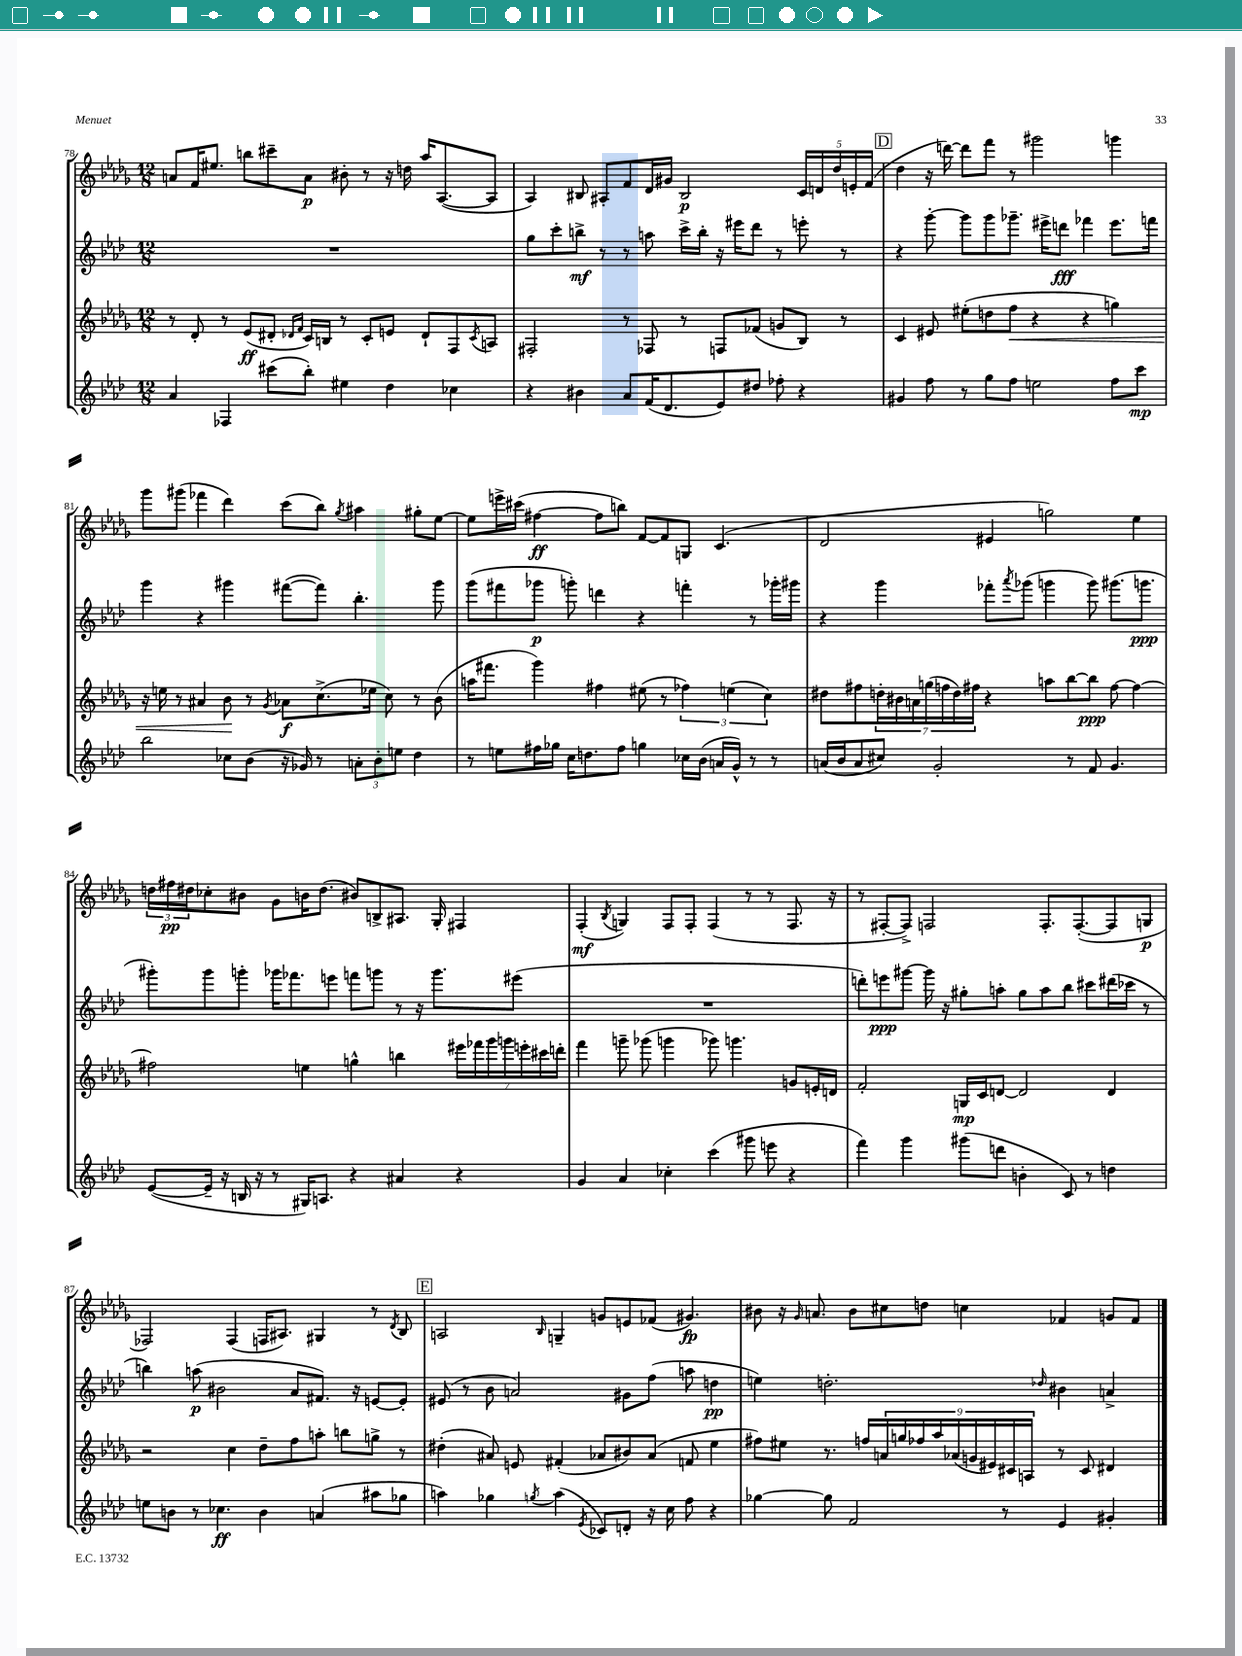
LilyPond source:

<<
\new StaffGroup <<
\new Staff = "s0" {
    \clef treble \key des \major \numericTimeSignature \time 12/8
    a'8 f'16 eis''8. b''8 cis'''8-- a'8\p bis'8-. r8 r16 d''16 aes''16 aes8.~( aes8 |
    aes4) bis8 ais8-. f'8 des'16 gis'16 bis2\p \tuplet 5/4 { c'16 d'16 des''16 e'16-. f'16( } |
    \mark \markup { \box "D" } des''4 r16 d'''16~) d'''8 f'''8 r8 gis'''2 g'''4 |
    ges'''8 gis'''8( fes'''4 des'''4) c'''8( bes''8) \acciaccatura { ges''8 } ais''4 gis''8-. ees''8~ |
    ees''8 e'''16-> cis'''16( fis''4~\ff fis''8 b''8) f'8~ f'8 g8 c'4.( |
    des'2 eis'4 g''2) ees''4 |
    \tuplet 3/2 { d''16 fis''16\pp dis''16 } ces''8-. bis'8 ges'8 b'16 dis''8.( bis'8) b8-> ais8. ges16-. fis4 |
    f4-.\mf( \acciaccatura { bes8 } g4) f8 f8-. f4( r8 r8 f8. r16 |
    r8 fis8~-. fis8->) f2 f8.-. f8.~-.( f8 g8\p |
    fes2) fes4( f16 ais8.) gis4 r8 \acciaccatura { des'8 } bes8 |
    \mark \markup { \box "E" } a2 \grace { bes16 } g4-- g'8 e'8 fes'8( gis'4.\fp) |
    bis'8 r16 \grace { ges'16 } a'8. bis'8 cis''8 d''8 c''4 fes'4 g'8 fes'8 \bar "|." |
}
\new Staff = "s1" {
    \clef treble \key aes \major \numericTimeSignature \time 12/8
    R1. |
    g''8 c'''8-. b''8->\mf r8 r8 a''8 c'''16-> b''16-. r16 eis'''16 des'''8 r8 e'''8-. r8 |
    \mark \markup { \box "D" } r4 g'''8~-. g'''8 g'''8 ges'''8.-- eis'''16-> d'''8\fff fes'''4 eis'''8. f'''16 |
    g'''4 r4 gis'''4 fis'''8~( fis'''8) bes''4.-. gis'''8 |
    g'''8( fis'''8 ges'''8\p g'''8-.) d'''4 r4 f'''4-. r8 ges'''16-. gis'''16 |
    r4 g'''4 fes'''8-. \acciaccatura { aes'''8 } ges'''8( g'''4 g'''8) gis'''8.( g'''8.\ppp |
    gis'''8-.) gis'''8 g'''8-. ges'''16 fes'''8. e'''8 f'''8 g'''8 r8 r16 g'''8. eis'''8( |
    R1. |
    d'''8-.) e'''8\ppp gis'''8~ gis'''16 r16 gis''8-. a''8-. gis''8 a''8 bes''8 cis'''8 dis'''16( ces'''16 r8 |
    b''4) a''8\p( bis'2 aes'8 fis'8.) r16 e'8~ e'8-. |
    \mark \markup { \box "E" } eis'8( r8 bes'8 a'2) gis'8 f''8( a''8 d''4\pp |
    e''4) d''2.-. \grace { des''16 } bis'4 a'4-> \bar "|." |
}
\new Staff = "s2" {
    \clef treble \key des \major \numericTimeSignature \time 12/8
    r8 des'8-. r8 ees'8\ff( dis'8-. \grace { des'16 f'16 } c'16) b16 r8 c'8-. e'8 des'8-! f8 \acciaccatura { c'8 } a8 |
    fis2-. r8 fes8 r8 f8 fes'8( g'8 bes8) r8 |
    \mark \markup { \box "D" } c'4 eis'8 eis''8-.( d''8 f''8\< r4 r4 g''4) |
    r16 e''16 r8 ais'4 bes'8\! r8 \acciaccatura { ges'8 } aes'8\f c''8.->( ees''16 c''8) r8 bes'8( |
    a''16 fis'''8. ges'''4) fis''4 eis''8( r8 \tuplet 3/2 { fes''4) e''4( c''4) } |
    dis''8 fis''8 \tuplet 7/4 { d''16-. bis'16 a'16 g''16( f''16 d''16) fis''16 } r4 a''8 bes''8~ bes''8\ppp fis''8~ fis''4~ |
    fis''2 e''4 g''4-^ b''4 \tuplet 7/4 { eis'''16 fes'''16 ges'''16 g'''16 e'''16-. cis'''16 d'''16-. } |
    f'''4 g'''8-- ges'''8( g'''4 ges'''8) g'''4. g'8 e'16-. d'16 |
    f'2-. g16\mp c'16 d'8~ d'2 d'4 |
    r2 c''4 des''8-- f''8 a''8-. b''8 g''8-> r8 |
    \mark \markup { \box "E" } dis''4-.( ais'8) e'8 fis'4-.( aes'8 bis'8) aes'8( f'8 ees''4 |
    fis''8) eis''8 r8. f''16 \tuplet 9/8 { a'16 g''16 fes''16 aes''16 aes'16( g'16 eis'16) cis'16 a16 } r8 cis'8 dis'4 \bar "|." |
}
\new Staff = "s3" {
    \clef treble \key aes \major \numericTimeSignature \time 12/8
    aes'4 fes4 cis'''8( bes''8-.) eis''4 des''4 ces''4 |
    r4 bis'4 aes'8 f'16( des'8. ees'8) dis''8 fes''8-. r4 |
    \mark \markup { \box "D" } gis'4 f''8 r8 g''8 f''8 e''2 f''8 c'''8\mp |
    bes''2 ces''8 bes'8( r16 ges'16) r8 \tuplet 3/2 { a'8-. bes'8-. e''8 } des''4 |
    r8 e''8 fis''16 ges''16 c''16 d''8. fis''8 g''4 ces''16 bes'16( a'16 g'16-^) r8 r8 |
    a'16( bes'16 a'8 cis''8) g'2-. r8 f'8 g'4. |
    ees'8~( ees'16-- r16 b16 r16 r8 gis16) a8. r4 ais'4 r4 |
    g'4 aes'4 ces''4-. c'''4( gis'''8 e'''8 r4 |
    f'''4) g'''4 gis'''8( d'''8 b'4-. c'8) r8 d''4 |
    e''8 b'8 r8 ces''4.\ff b'4 a'4( ais''8 ges''8 |
    \mark \markup { \box "E" } a''4) ges''4 \acciaccatura { g''8 } a''4( \acciaccatura { ees'8 } ces'8) d'8-. r16 c''16 f''8 r4 |
    ges''4~ ges''8 f'2 r8 ees'4 gis'4-. \bar "|." |
}
>>
>>
\layout { \context { \Score currentBarNumber = #78 } }
